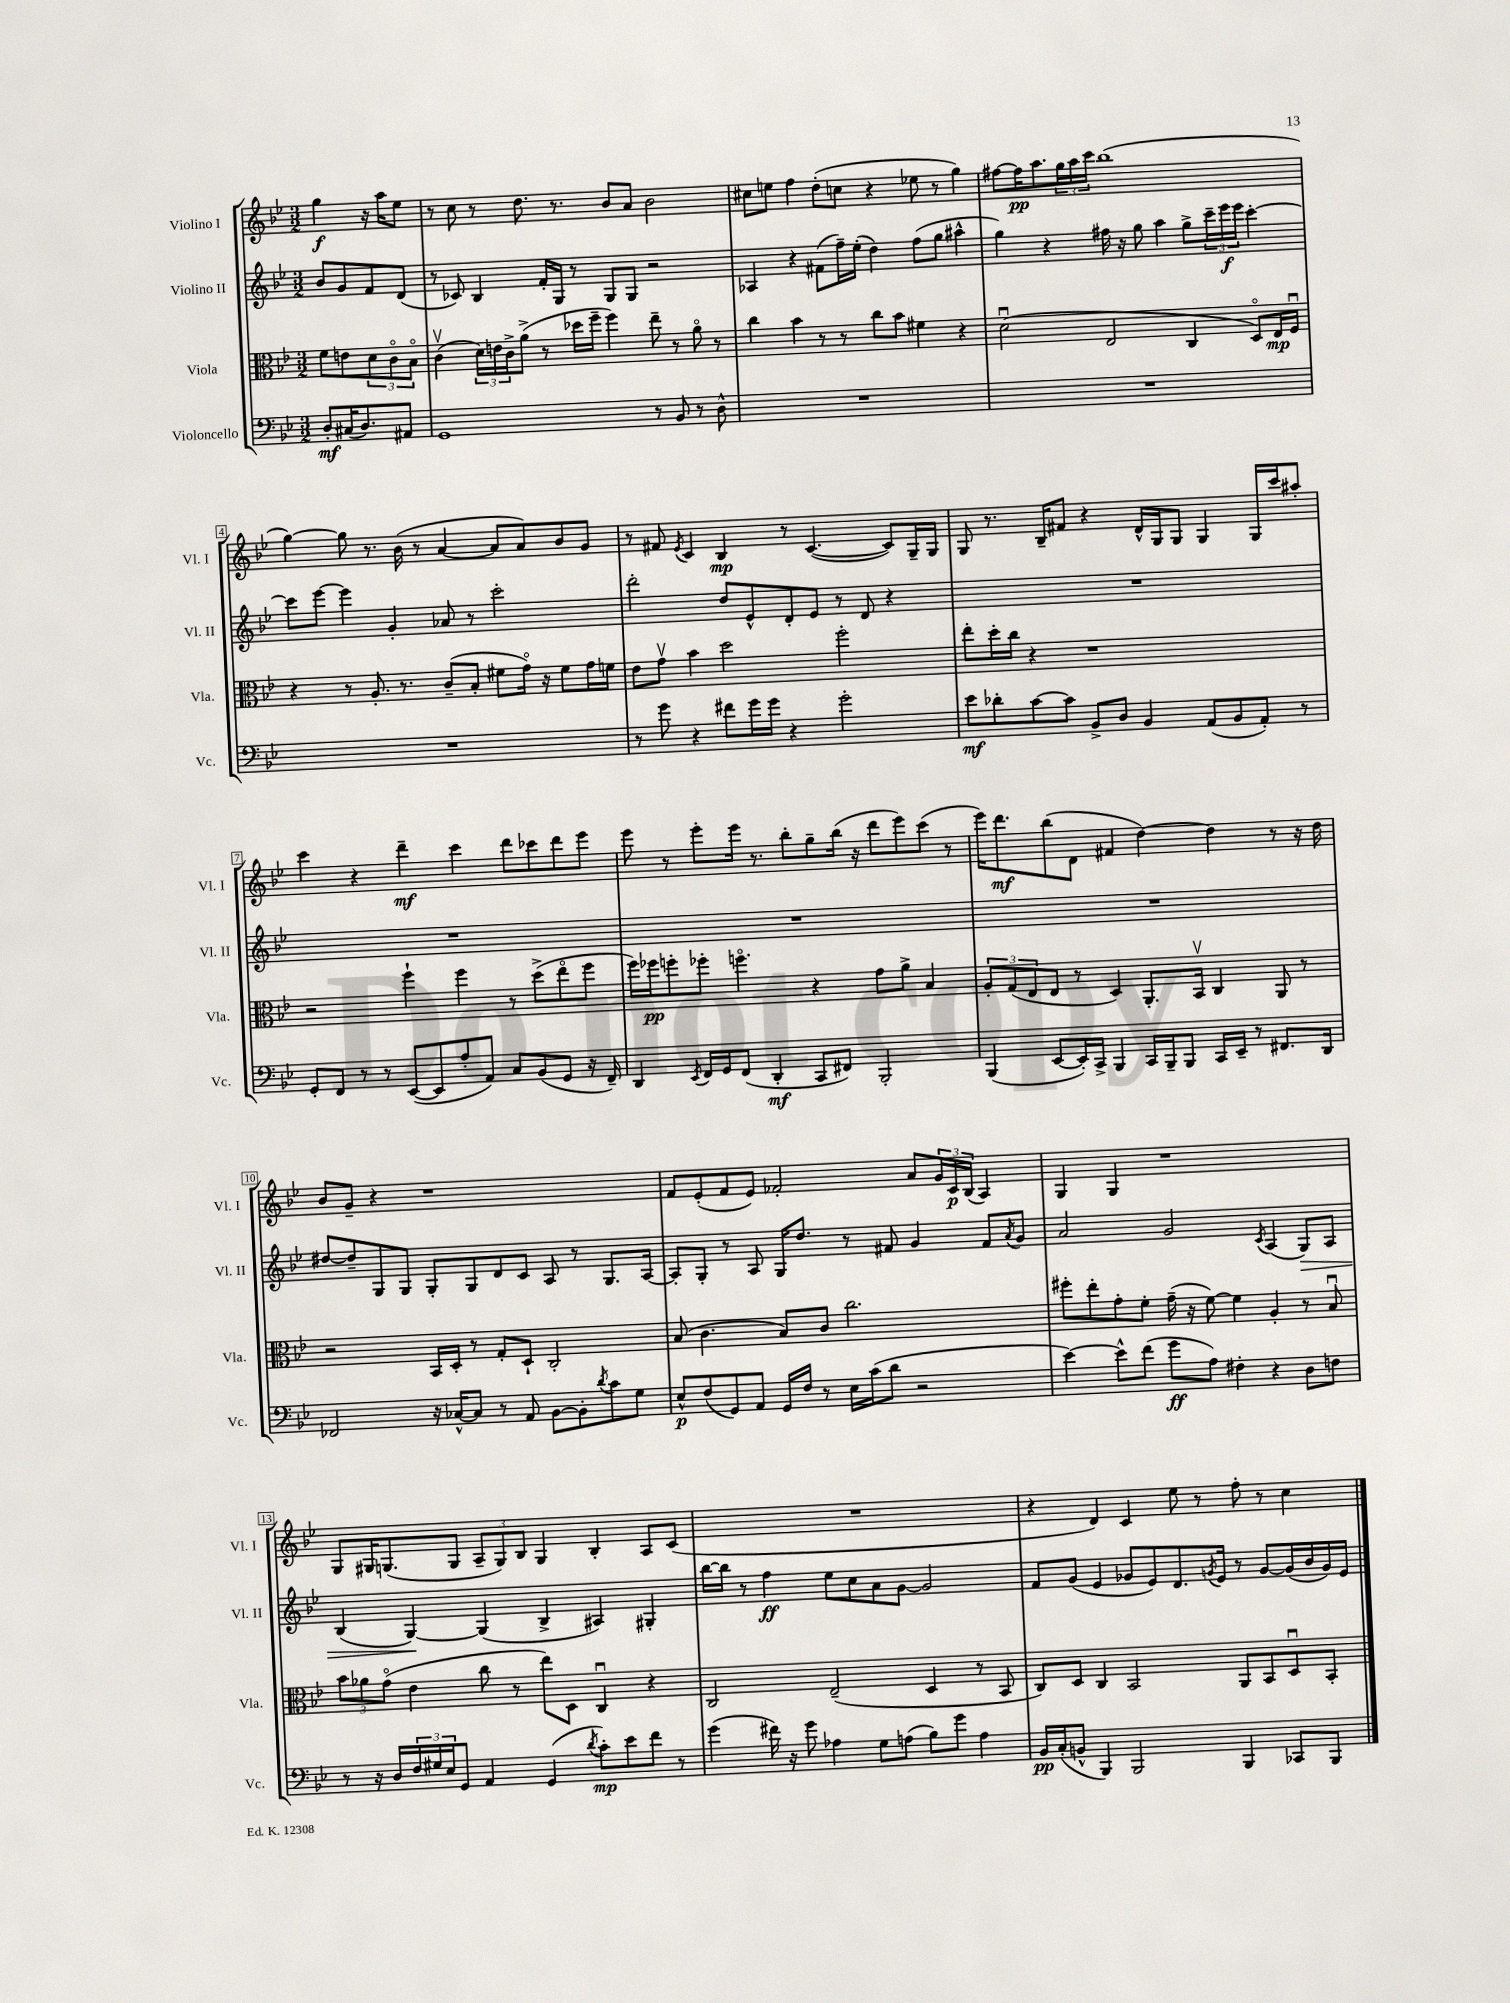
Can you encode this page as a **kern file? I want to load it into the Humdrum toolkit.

**kern	**kern	**kern	**kern
*staff4	*staff3	*staff2	*staff1
*clefF4	*clefC3	*clefG2	*clefG2
*k[b-e-]	*k[b-e-]	*k[b-e-]	*k[b-e-]
*M3/2	*M3/2	*M3/2	*M3/2
8D'/L	8f\L	8b-/L	4gg\
(16C#/K	8e\	8g/	.
8.D/)	.	.	.
.	12d\	8f/	16r
.	.	.	16aa\LK
.	12co\	.	.
8AA#/J	.	(8d/J	8ee-\J
.	12B-o\J	.	.
=	=	=	=
1GG	(4cv\	8r	8r
.	.	8c-/)	8cc\
.	24d\LL)	4B-/	8r
.	24e\	.	.
.	24c^\J	.	.
.	(8a^\J	.	8.dd\
.	8r	16f'/LL	.
.	.	16G/JJ	8.r
.	16dd-\LL	8r	.
.	16ff~\JJ	.	.
.	4ff\)	8G/L	8b-/L
.	.	8G/J	8a/J
8r	8ee-~\	2r	2b-\
8BB-/	8r	.	.
8r	8ao\	.	.
8D^^\	8r	.	.
=	=	=	=
1.r	4cc\	4A-/	8cc#\L
.	.	.	8ee\J
.	4b-\	4r	4ff\
.	8r	(8f#\L	(8dd'\L
.	8r	16ff~\L)	8cc\J
.	.	(16ee-'\JJ	.
.	8cc\L	4dd\)	4r
.	8b-\J	.	.
.	4f#\	(8ff\L	8ee-\
.	.	8gg\J	8r
.	4r	4aa#^^\	4gg\)
=	=	=	=
1.r	(2du\	4gg\)	[8ff#\L
.	.	.	16ff#\]K
.	.	.	8.aa\
.	.	4r	.
.	.	.	24gg\L
.	.	.	24aa\
.	.	.	24ccc\JJ
.	2E-/	16ff#\	(1bb-
.	.	16r	.
.	.	8gg\	.
.	.	4aa\	.
.	4C/	8gg^\L	.
.	.	24ccc~\L	.
.	.	24eee-\	.
.	.	24eee-\JJ	.
.	8Do/L)	[4ccc'\	.
.	16E-/L	.	.
.	16Fu/JJ	.	.
=	=	=	=
1.r	4r	8ccc\]L	[4gg\)
.	.	[8eee-\J	.
.	8r	4eee-\]	8gg\]
.	8.A'/	.	8.r
.	.	4g'/	.
.	8.r	.	(16b-\
.	.	.	8r
.	(8c~/L	8a-/	[4a/
.	8B-'/J	8r	.
.	8f#\L	2ccc'\	8a/]L
.	16go\Jk)	.	8a/)
.	16r	.	.
.	8f#\L	.	8b-/
.	16g\L	.	8g/J
.	16f\JJ	.	.
=	=	=	=
8r	8e-\L	2ddd'\	8r
8g\	8gv\J	.	8f#/
.	.	.	8qe-/
4r	4b-\	.	4c/
8f#\L	2dd\	8dd/L	4B-/
16g\L	.	8e-^^/	.
16g\JJ	.	.	.
4r	.	8d'/	8r
.	.	8e-/J	([4.c/
2g'\	2ff'\	8r	.
.	.	8d/	.
.	.	4r	8c/]L)
.	.	.	16G~/L
.	.	.	16G/JJ
=	=	=	=
8e-\L	8ee-'\L	1.r	8G/
8d-'\	16dd'\L	.	8.r
.	16cc\JJ	.	.
[8c\	4r	.	.
.	.	.	16B-~/LK
8c\]J	.	.	8f#/J
8BB-^/L	1r	.	4r
8D/J	.	.	.
4BB-/	.	.	16d^^/LL
.	.	.	16G/J
.	.	.	8G/J
(8AA/L	.	.	4G/
8BB-/	.	.	.
8AA'/J)	.	.	16G/LL
.	.	.	16ccc/J
8r	.	.	8aa#'/J
=	=	=	=
8GG'/L	2r	1.r	4ccc\
8FF/J	.	.	.
8r	.	.	4r
8r	.	.	.
([8EE-/L	4ff`\	.	4ddd~\
8EE-/]	.	.	.
8A'/	4ff\	.	4ccc\
8AA/J)	.	.	.
8C/L	8r	.	8ddd\L
(8BB-/	(8dd^\L	.	8ccc-\
8GG/J	8ee-o\	.	8ddd\
16r	8ff\J	.	8eee-\J
16FF~/)	.	.	.
=	=	=	=
4DD/	16ff\LL)	1.r	8eee-\
.	16ff-\J	.	.
.	8ff'\	.	8r
8qEE-/	.	.	.
16FF/LL	8ff-'\J	.	8eee-'\L
16GG/J	.	.	.
(8FF/J	4.ffo\	.	16eee-\Jk
.	.	.	8.r
4DD'/	.	.	.
.	.	.	8bb-'\L
8CC/L	4r	.	8gg~\
8FF#/J)	.	.	(16bb-\Jk
.	.	.	16r
2BBB-'/	8g\L	.	8ddd\L
.	8a^\J	.	8eee-\)
.	4B-/	.	(8ccc\J
.	.	.	8r
=	=	=	=
(4BBB-/	12A'/L	1.r	16eee-\LK)
.	.	.	8.ddd\
.	(12G/	.	.
.	12E-/	.	.
[8EE-/L	8E-/J	.	(8bb-\
16EE-'/]L)	8r	.	8d\J
16CC^/JJ	.	.	.
4BBB-/	4D/)	.	4f#/
16CC/LL	8.AA'/L	.	[4dd\)
16BBB-~/J	.	.	.
8BBB-/J	.	.	.
.	16BB-v/Jk	.	.
16CC/LL	4C/	.	4dd\]
16EE-~/JJ	.	.	.
8r	.	.	.
8.FF#/L	8AA/	.	8r
.	8r	.	16r
16DD/Jk	.	.	16dd\
=	=	=	=
2FF-/	2r	[8dd#/L	8b-/L
.	.	8dd#~/]	8g~/J
.	.	8G/	4r
.	.	8G/J	.
16r	16BB-/LL	8G'/L	1r
[16C-^^/LK	16D'/JJ	.	.
8C-/]J	8r	8G/	.
8r	8G'/L	8d/	.
8AA/	8D`/J	8c/J	.
[8BB-\L	2C'/	8A/	.
8BB-'\]	.	8r	.
8qd/	.	.	.
8c\	.	8.G/L	.
8G\J	.	.	.
.	.	[16A/Jk	.
=	=	=	=
8E-^^/L	(8B-/	8A'/]L	8f/L
(8F/	4.c\	8G'/J	(8e-'/
8GG/)	.	8r	8f/
8AA/J	.	8A/	8e-/J)
16GG/LL	8B-/L)	16G/LK	2f-'/
16F/JJ	.	8.dd/J	.
8r	8c/J	.	.
16E-\LL	2.cc\	8r	.
(16c\J	.	.	.
8d\J	.	8f#/	.
2r	.	4g/	8a/L
.	.	.	24g/L
.	.	.	24c/
.	.	.	(24B-/JJ
.	.	8f#/L	4A/)
.	.	8qa/	.
.	.	8g/J	.
=	=	=	=
[4e-\)	8ff#'\L	2a/	4G/
.	8ee-'\	.	.
8e-^^\]L	8g'\	.	4G/
(8f\J	8f'\J	.	.
8g\L	(16g~\	2g/	1r
.	16r	.	.
8A\J)	[8f\)	.	.
4F#'\	4f\]	.	.
.	.	8qc/	.
4r	4A'/	(4A/	.
8D\L	8r	8G/L)	.
8F\J	8B-u/	8A/J	.
=	=	=	=
8r	12b-\L	(4B-/	8G/L
.	12a-\	.	.
16r	.	.	16G#/K
.	(12go\J	.	.
16D/LL	.	.	(8.G/
24F/	4e-\	[4G/)	.
24G#/	.	.	.
24E-/J	.	.	.
8GG/J	.	.	8G/J
4AA/	8cc\	(4G/]	12A~/L
.	.	.	12G/)
.	8r	.	.
.	.	.	12B-/J
(4GG/	8ee-\L)	4B-^/	4G/
.	8D\J	.	.
8qd/	.	.	.
8c'\L)	4Cu/	4A#/)	4B-'/
8e-\	.	.	.
8f\J	4r	4G#'/	8A/L
8r	.	.	(8c/J
=	=	=	=
(4g\	2C/	[16bb-\LL	1.r
.	.	16bb-\]JJ	.
.	.	8r	.
16f#\)	.	4ff\	.
16r	.	.	.
8g\	.	.	.
4A-\	(2E-~/	8ee-\L	.
.	.	8cc\	.
8G\L	.	8a\	.
(8A\J	.	[8g\J	.
8B-\L)	4D/	2g/]	.
8g\J	.	.	.
4A\	8r	.	.
.	8BB-/	.	.
=	=	=	=
16BB-/LL	8C/L)	8f/L	4r
(16C'/J	.	.	.
8BB^^/J	8D/J	(8g/J	.
4BBB-/)	4C/	4e-/	4d/)
2BBB-/	2BB-/	8g-/L	4c/
.	.	8e-/)	.
.	.	8.d/	8ee-\
.	.	.	8r
.	.	8qg/	.
.	.	16e-/Jk	.
4BBB-/	8AA/L	8r	8ff'\
.	8BB-/	[8g/L	8r
8CC-/L	8Du/	(16g/]L	4cc\
.	.	16b-/	.
8BBB-/J	8BB-'/J	16g/)	.
.	.	16e-/JJ	.
==	==	==	==
*-	*-	*-	*-
